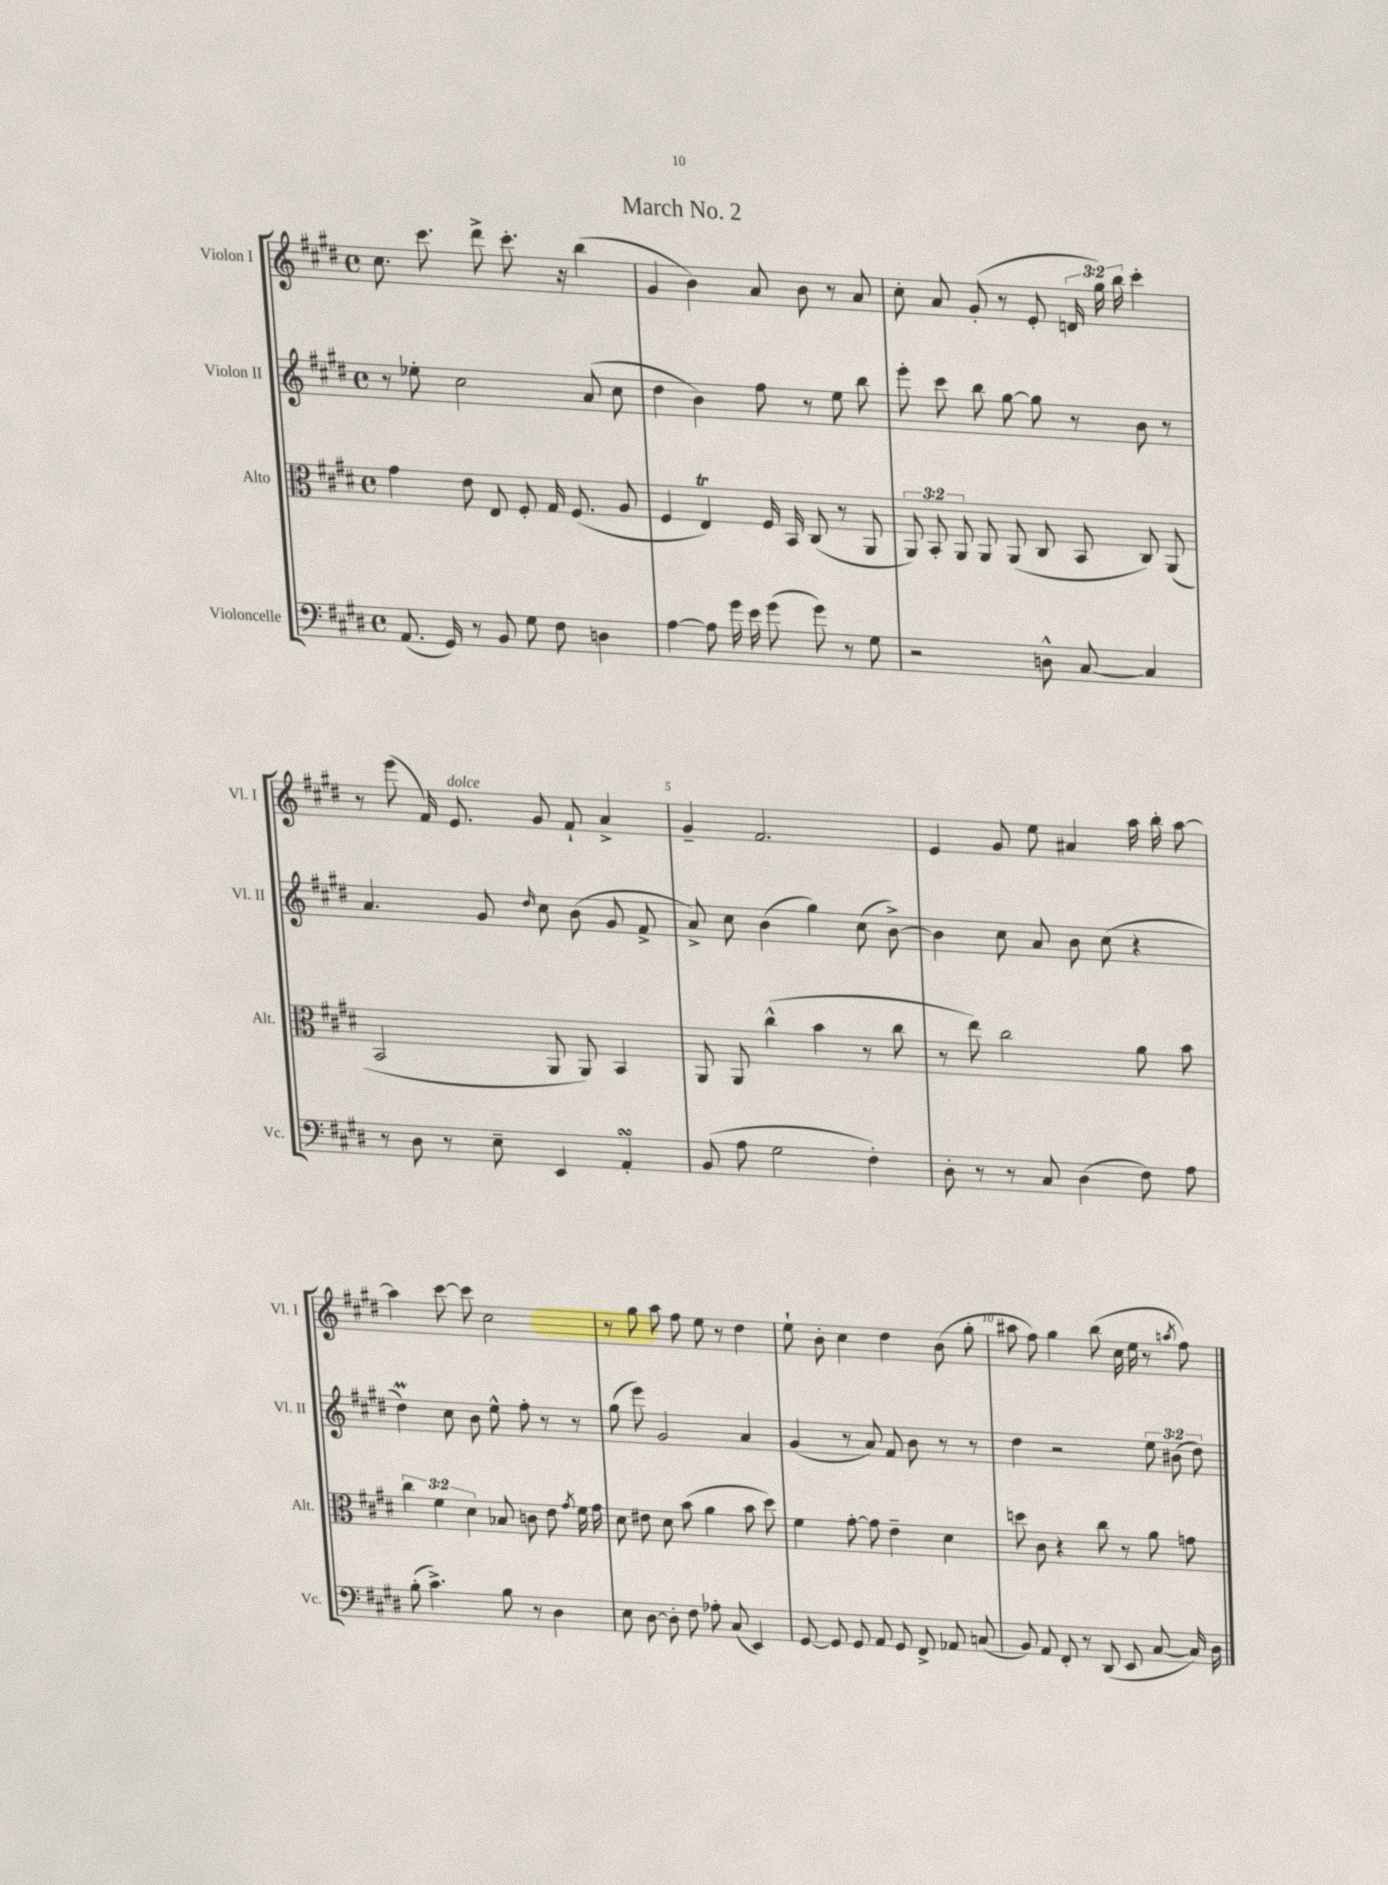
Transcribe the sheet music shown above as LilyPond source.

\header { title = "March No. 2" }
<<
\new StaffGroup <<
\new Staff = "s0" \with { instrumentName = "Violon I" shortInstrumentName = "Vl. I" } {
    \clef treble \key e \major \defaultTimeSignature \time 4/4 \override Staff.TupletNumber.text = #tuplet-number::calc-fraction-text
    \autoBeamOff cis''8. cis'''8. dis'''8-> cis'''8.-. r16 b''4( |
    gis'4 b'4) a'8 b'8 r8 a'8 |
    cis''8-. a'8 gis'8-.( r8 e'8-. \tuplet 3/2 { d'16 gis''16) b''16 } cis'''4-. |
    r8 e'''8( fis'16) e'8.^\markup { \italic "dolce" } gis'8 fis'8-! a'4-> |
    gis'4-- fis'2. |
    e'4 gis'8 e''8 ais'4 a''16 b''16-. a''8~ |
    a''4 cis'''8~ cis'''8 cis''2 |
    r8 gis''8 a''8 fis''8 e''8 r8 dis''4 |
    e''8-! b'8-. cis''4 dis''4 b'8( gis''8-. |
    ais''8 fis''8) gis''4 b''8( cis''16 e''16 r8 \acciaccatura { a''8 } fis''8) \bar "|." |
}
\new Staff = "s1" \with { instrumentName = "Violon II" shortInstrumentName = "Vl. II" } {
    \clef treble \key e \major \defaultTimeSignature \time 4/4 \override Staff.TupletNumber.text = #tuplet-number::calc-fraction-text
    \autoBeamOff r8 ees''8-. cis''2 a'8( cis''8 |
    dis''4 b'4) fis''8 r8 e''8 b''8 |
    e'''8-. cis'''8 b''8 gis''8~ gis''8 r8 b'8 r8 |
    a'4. gis'8 \grace { dis''16 } cis''8 b'8( gis'8 fis'8-> |
    a'8->) cis''8 b'4( gis''4) cis''8( b'8~->) |
    b'4 cis''8 a'8 b'8 cis''8( r4 |
    dis''4\prall) cis''8 b'8 e''8-^ fis''8-. r8 r8 |
    gis''8( e'''8) gis'2 a'4 |
    gis'4( r8 a'8) fis'8 b'8 r8 r8 |
    dis''4 r2 \tuplet 3/2 { e''8 bis'8( dis''8) } \bar "|." |
}
\new Staff = "s2" \with { instrumentName = "Alto" shortInstrumentName = "Alt." } {
    \clef alto \key e \major \defaultTimeSignature \time 4/4 \override Staff.TupletNumber.text = #tuplet-number::calc-fraction-text
    \autoBeamOff gis'4 e'8 e8 fis8-. gis16 fis8.( a8 |
    fis4 e4\trill) fis16 b,16 cis8( r8 a,8 |
    \tuplet 3/2 { a,8) b,8-. a,8 } a,8 a,8( cis8 b,8 cis8) a,8( |
    b,2 a,8 a,8) b,4 |
    a,8 a,8 cis''4-^( b'4 r8 cis''8 |
    r8 e''8) cis''2 a'8 b'8 |
    \tuplet 3/2 { cis''4 fis'4 dis'4 } bes8 c'8 e'8 \acciaccatura { gis'8 } fis'16 gis'16 |
    dis'8 eis'8 dis'8 b'8( a'4 b'8 dis''8) |
    fis'4 gis'8~-. gis'8 e'4-- dis'4 |
    d''8 cis'8 r4 cis''8 r8 a'8 g'8 \bar "|." |
}
\new Staff = "s3" \with { instrumentName = "Violoncelle" shortInstrumentName = "Vc." } {
    \clef bass \key e \major \defaultTimeSignature \time 4/4
    \autoBeamOff a,8.( gis,16) r8 b,8 gis8 fis8 d4 |
    a4~ a8 gis'16 e'16 gis'8( gis'8) r8 gis8 |
    r2 d8-^ cis8~ cis4 |
    r8 dis8 r8 e8-- e,4 a,4-.\turn |
    b,8( a8 gis2 fis4-.) |
    dis8-. r8 r8 cis8 dis4( fis8) a8 |
    b8-.( cis'4.->) b8 r8 dis4 |
    e8 dis8~ dis8-. fis8 aes8-. cis8( e,4) |
    gis,8~ gis,8 gis,8 a,8 gis,8 fis,8-> aes,8 c8( |
    b,8) a,8 fis,8-. r8 dis,8( e,8 cis8~ cis16) dis16 \bar "|." |
}
>>
>>
\layout { \context { \Score \override BarNumber.break-visibility = ##(#f #t #t) barNumberVisibility = #(every-nth-bar-number-visible 5) } }
